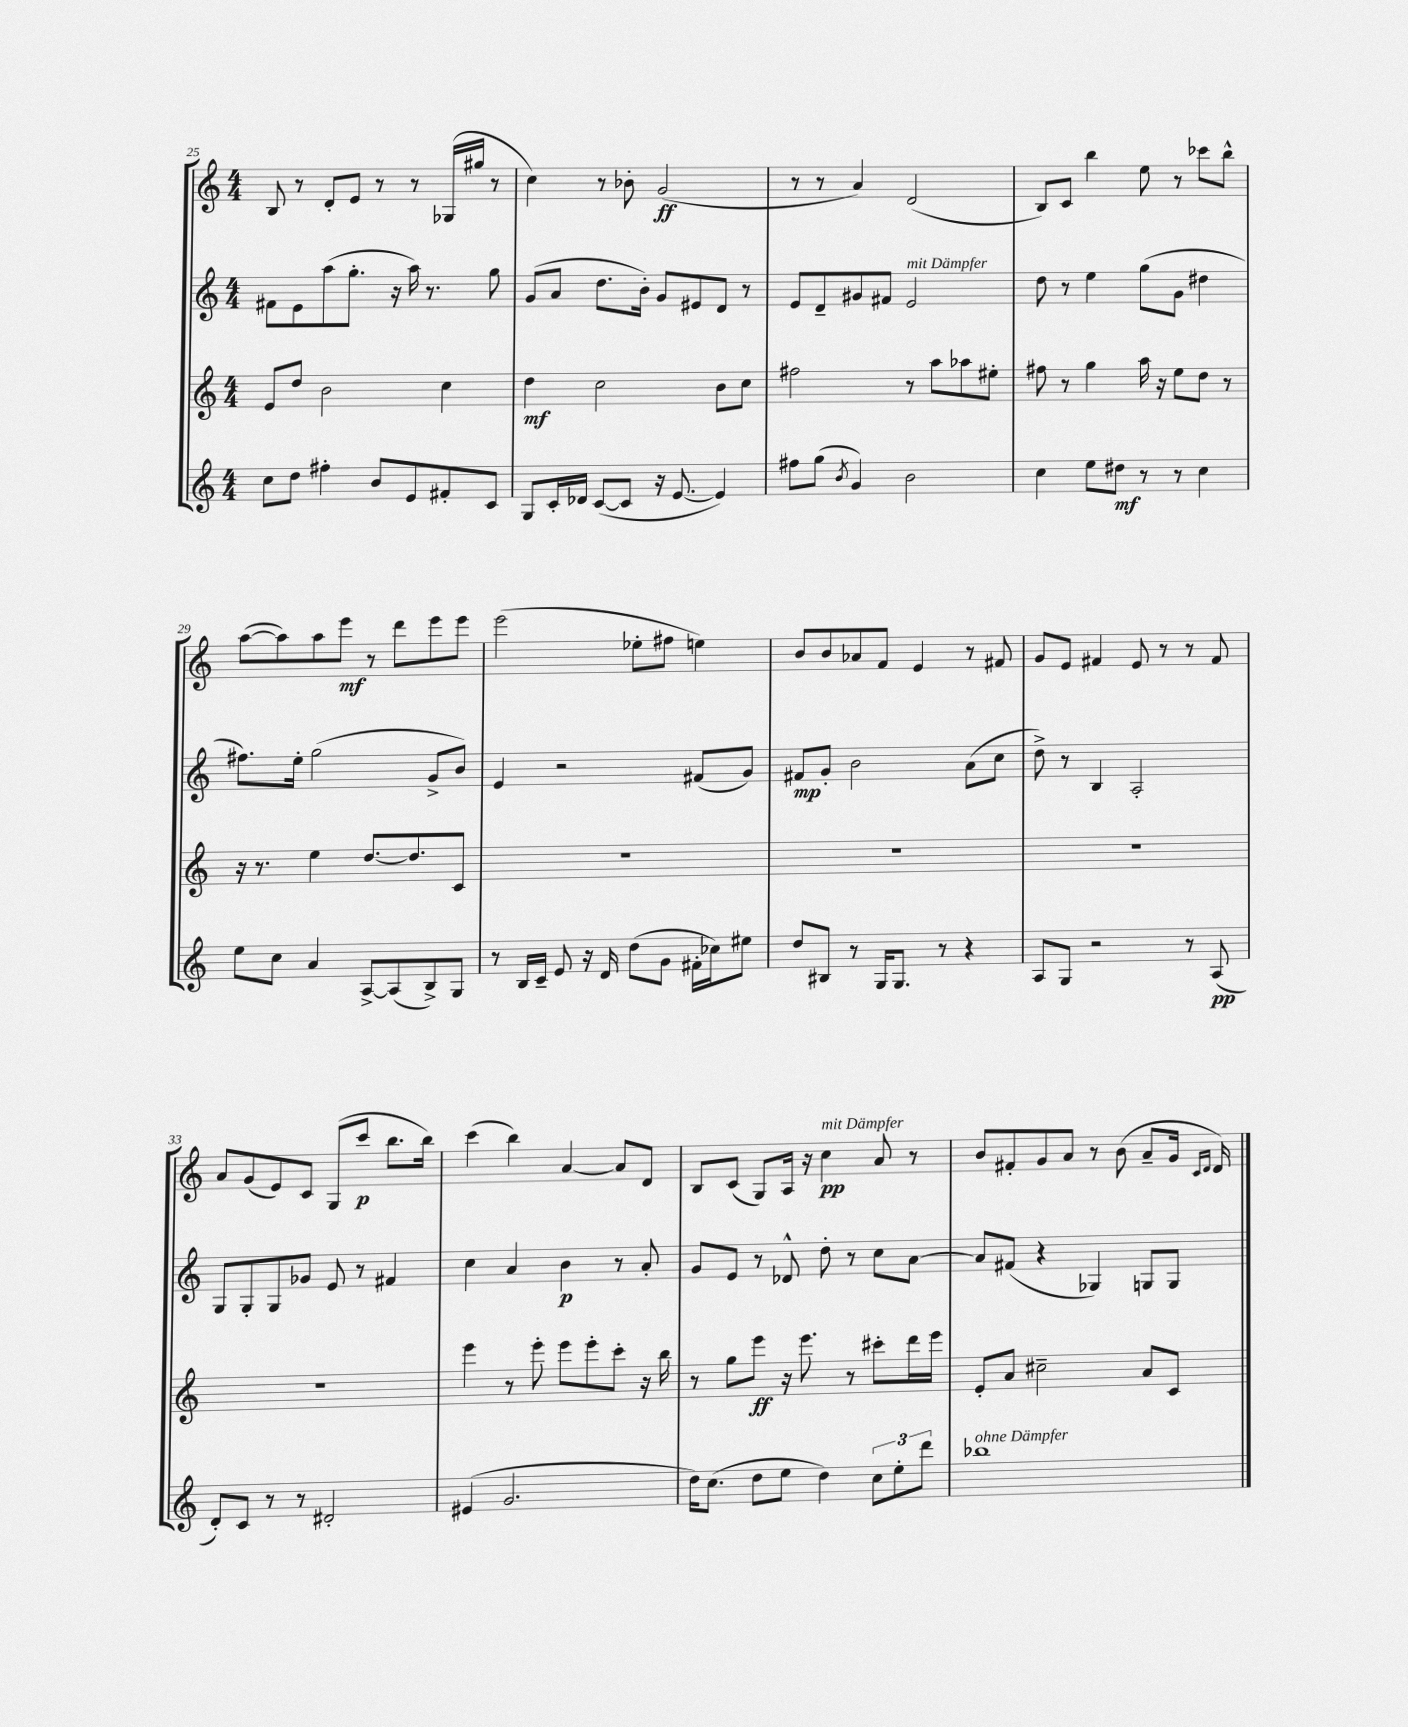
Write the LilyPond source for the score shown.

<<
\new StaffGroup <<
\new Staff = "s0" {
    \clef treble \key c \major \numericTimeSignature \time 4/4
    b8 r8 d'8-. e'8 r8 r8 ges16( gis''16 r8 |
    c''4) r8 bes'8-. g'2\ff( |
    r8 r8 a'4) d'2( |
    b8) c'8 b''4 e''8 r8 ces'''8 b''8-^ |
    a''8~( a''8) a''8 e'''8\mf r8 d'''8 e'''8 e'''8 |
    e'''2( ees''8-. fis''8 e''4) |
    b'8 b'8 aes'8 f'8 e'4 r8 fis'8 |
    g'8 e'8 fis'4 e'8 r8 r8 fis'8 |
    a'8 g'8( e'8) c'8 g8( c'''8\p b''8. b''16) |
    c'''4( b''4) a'4~ a'8 d'8 |
    b8 c'8( g8) a16 r16 c''4\pp^\markup { \italic "mit Dämpfer" } a'8 r8 |
    b'8 fis'8-. g'8 a'8 r8 b'8( a'8-- g'16 \grace { c'16 d'16 } d'16) \bar "|." |
}
\new Staff = "s1" {
    \clef treble \key c \major \numericTimeSignature \time 4/4
    fis'8 e'8 a''8( g''8.-. r16 a''16) r8. g''8 |
    g'8( a'8 d''8. b'16-.) g'8 eis'8 d'8 r8 |
    e'8 d'8-- gis'8 fis'8 e'2^\markup { \italic "mit Dämpfer" } |
    d''8 r8 e''4 g''8( g'8 dis''4 |
    fis''8.) e''16-. g''2( g'8-> b'8) |
    e'4 r2 fis'8( g'8) |
    fis'8\mp g'8-. b'2 a'8( c''8 |
    d''8->) r8 b4 a2-. |
    g8 g8-. g8 ges'8 e'8 r8 fis'4 |
    c''4 a'4 b'4\p r8 a'8-. |
    g'8 e'8 r8 des'8-^ d''8-. r8 c''8 a'8~ |
    a'8 fis'8( r4 ges4) g8 g8 \bar "|." |
}
\new Staff = "s2" {
    \clef treble \key c \major \numericTimeSignature \time 4/4
    e'8 d''8 b'2 c''4 |
    d''4\mf c''2 b'8 c''8 |
    fis''2 r8 a''8 aes''8 eis''8-. |
    fis''8 r8 g''4 a''16 r16 e''8 d''8 r8 |
    r16 r8. e''4 d''8.~ d''8. c'8 |
    R1 |
    R1 |
    R1 |
    R1 |
    e'''4 r8 e'''8-. e'''8 e'''8-. c'''8-. r16 b''16 |
    r8 g''8 e'''8\ff r16 e'''8. r8 cis'''8-. d'''16 e'''16 |
    e'8-. a'8 cis''2-- a'8 c'8 \bar "|." |
}
\new Staff = "s3" {
    \clef treble \key c \major \numericTimeSignature \time 4/4
    c''8 d''8 fis''4-. b'8 e'8 fis'8-. c'8 |
    g8 c'16-. des'16 c'8~( c'8 r16 e'8.~ e'4) |
    fis''8 g''8( \acciaccatura { b'8 } g'4) b'2 |
    c''4 e''8 dis''8\mf r8 r8 c''4 |
    e''8 c''8 a'4 a8~-> a8( b8->) g8 |
    r8 b16 c'16-- e'8 r16 d'16 d''8( g'8 fis'16-. ces''16) eis''8 |
    d''8 bis8 r8 g16 g8. r8 r4 |
    a8 g8 r2 r8 a8\pp( |
    d'8-.) c'8 r8 r8 dis'2-. |
    eis'4( g'2. |
    d''16) c''8.( d''8 e''8 d''4) \tuplet 3/2 { c''8 e''8-. d'''8 } |
    bes''1^\markup { \italic "ohne Dämpfer" } \bar "|." |
}
>>
>>
\layout { \context { \Score currentBarNumber = #25 } }
